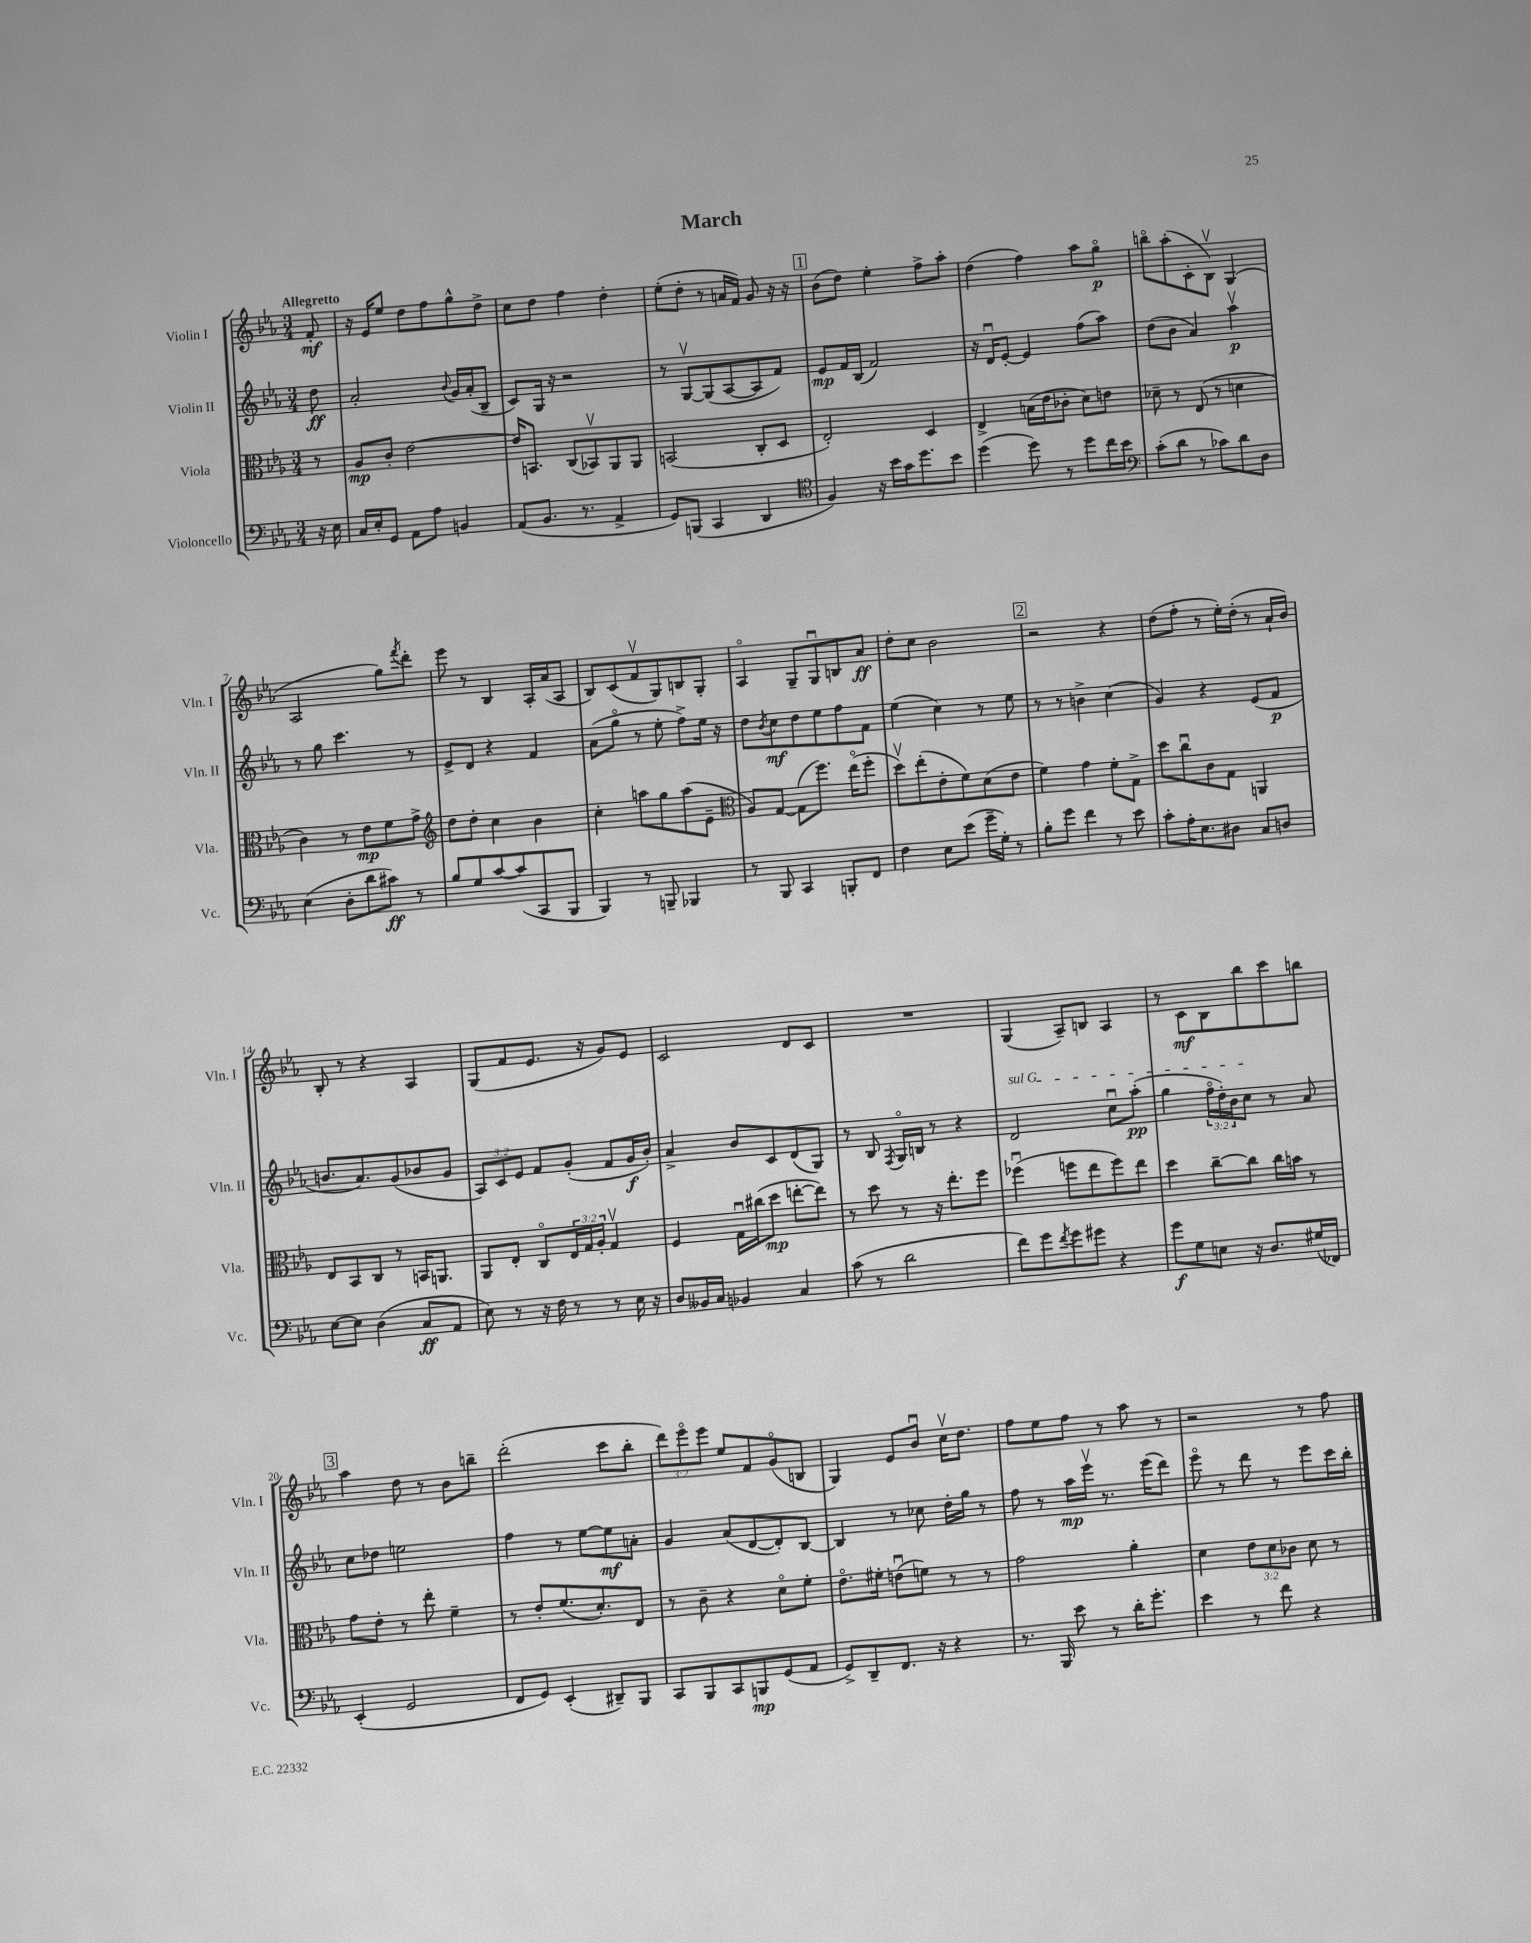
\header { title = "March" }
<<
\new StaffGroup <<
\new Staff = "s0" \with { instrumentName = "Violin I" shortInstrumentName = "Vln. I" } {
    \clef treble \key ees \major \numericTimeSignature \time 3/4 \override Staff.TupletNumber.text = #tuplet-number::calc-fraction-text \partial 8 \tempo "Allegretto"
    f'8-.\mf |
    r16 ees'16 ees''8 d''8 f''8 g''8-^ d''8-> |
    c''8 d''8 f''4 d''4-. |
    ees''8-.( d''8-. r8 a'16 f'16) g'8 r16 r16 |
    \mark \markup { \box "1" } bes'8( d''8) ees''4-. f''8-> aes''8-. |
    d''4( f''4) aes''8 g''8\flageolet\p |
    b''8\flageolet aes''8-.( c'8-. bes8\upbow) g4( |
    aes2 g''8) \acciaccatura { f'''8 } d'''8-. |
    ees'''8 r8 bes4 aes16-. aes'16( aes8 |
    bes8) c'8( f'8\upbow g8) b8 g8-. |
    aes4\flageolet g8-- g8\downbow b8 aes'8\ff |
    d''8-. c''8 bes'2 |
    \mark \markup { \box "2" } r2 r4 |
    d''8( f''8-. r8 ees''16-.) d''16-.( r8 aes'16-! bes'16) |
    bes8-. r8 r4 aes4 |
    g8( f'8 ees'8. r16 g'8) ees'8 |
    c'2 d'8 c'8 |
    R2. |
    g4( aes8--) b8 aes4 |
    r8 c'8\mf bes8 bes''8 c'''8 b''8 |
    \mark \markup { \box "3" } aes''4 d''8 r8 bes'8 b''8-- |
    d'''2-.( c'''8 bes''8-. |
    \tuplet 3/2 { d'''8) ees'''8\flageolet ees'''8 } ees''8 f'8 g'8\flageolet( b8 |
    g4) ees'8 bes'8\downbow c''16\upbow d''8. |
    f''8 ees''8 f''8 r8 aes''8 r8 |
    r2 r8 f''8 \bar "|." |
}
\new Staff = "s1" \with { instrumentName = "Violin II" shortInstrumentName = "Vln. II" } {
    \clef treble \key ees \major \numericTimeSignature \time 3/4 \override Staff.TupletNumber.text = #tuplet-number::calc-fraction-text \partial 8
    d''8\ff |
    aes'2-. \appoggiatura { bes'8 } g'16 aes'16-.( bes8-- |
    c'8) g16 r16 r2 |
    r8 g8~\upbow g8( aes8~ aes8 f'8) |
    \mark \markup { \box "1" } ees'8\mp f'16 bes16( f'2) |
    r16 d'16\downbow ees'8~-. ees'4 f''8( aes''8) |
    d''8( bes'8 aes'4) aes''4\upbow\p |
    r8 g''8 c'''4. r8 |
    ees'8-> d'8 r4 f'4 |
    aes'8( g''8\flageolet r8 ees''8-. f''8->) ees''16 r16 |
    d''8 \acciaccatura { bes'8 } c''8\mf d''8 ees''8 f''8 f'8 |
    ees''4( c''4) r8 ees''8 |
    \mark \markup { \box "2" } r8 r8 b'4-> c''4( |
    g'4) r4 ees'8( f'8\p |
    b'8. aes'8.) g'8( bes'8 g'8 |
    \tuplet 3/2 { aes8) c'8 ees'8 } f'8 g'8-.( f'8 g'16\f bes'16-.) |
    aes'4-> bes'8 c'8 d'8( g8) |
    r8 bes8 \acciaccatura { f8 } g16\flageolet b16 r8 r4 |
    \once \override TextSpanner.bound-details.left.text = \markup { \italic "sul G" } d'2\startTextSpan c''8\downbow aes''8-.\pp( |
    g''4 \tuplet 3/2 { f''16\flageolet d''16-.) bes'16 } c''8\stopTextSpan r8 aes'8 |
    \mark \markup { \box "3" } c''8 des''8 e''2 |
    f''4 r8 ees''8~ ees''8\mf a'8-. |
    g'4 aes'8( d'8~ d'8-.) bes8~ |
    bes4 r8 ces''8 d''16-. g''16 r8 |
    f''8 r8 aes''16\mp ees'''16\upbow r8. ees'''16( d'''8) |
    ees'''8\flageolet r8 d'''8 r8 ees'''8 c'''16 bes''16-. \bar "|." |
}
\new Staff = "s2" \with { instrumentName = "Viola" shortInstrumentName = "Vla." } {
    \clef alto \key ees \major \numericTimeSignature \time 3/4 \override Staff.TupletNumber.text = #tuplet-number::calc-fraction-text \partial 8
    r8 |
    aes8\mp c'8-. ees'2~ |
    ees'16 b,8. c8( bes,8\upbow) aes,8 aes,8 |
    b,2( c8-. d8 |
    \mark \markup { \box "1" } ees2-.) d4 |
    ees4-> b16( ees'16 ces'8-. d'8) e'8 |
    des'8-- r8 ees8( r8 d'4 |
    c'4) r8 ees'8\mp f'8 g'8-> |
    \clef treble d''8 d''8-. c''4 bes'4 |
    c''4-. a''8 g''8 a''8( ees'8-- |
    \clef alto aes8) g8~ g8( f''8.) ees''16\flageolet( f''8-. |
    d''8\upbow) ees''8-.( ees'8-. f'8) d'8( ees'8 |
    \mark \markup { \box "2" } f'4) g'4 f'8-. g8-> |
    d''8 c''8\downbow c'8 g8 a,4 |
    ees8 bes,8 c8 r8 b,16 a,8. |
    aes,8 ees8-. c8\flageolet \tuplet 3/2 { ees16 g16 aes16-. } g4\upbow |
    f4 g16\downbow cis''16( d''8\mp e''8~-. e''8) |
    r8 d''8 r8 r16 ees''8.-. f''8 |
    fes''4\downbow( f''8 ees''8 f''8) ees''8 |
    d''4 c''8~-- c''8 c''16 b'16 r8 |
    \mark \markup { \box "3" } g'8 ees'8-. r8 ees''8-. f'4-- |
    r8 ees'8-. f'8.( d'8.-.) ees8 |
    r8 c'8-- r4 d'8\flageolet f'8-. |
    ees'8.\flageolet fis'16-. e'8\downbow( f'8) r8 r8 |
    g'2 aes'4-. |
    d'4 \tuplet 3/2 { ees'8 d'8 ces'8 } d'8 r8 \bar "|." |
}
\new Staff = "s3" \with { instrumentName = "Violoncello" shortInstrumentName = "Vc." } {
    \clef bass \key ees \major \numericTimeSignature \time 3/4 \partial 8
    r16 ees16 |
    c16 ees16-. g,8 aes,8 aes8 b,4 |
    aes,8( bes,8. r8. aes,4-> |
    g,8) b,,8( c,4 d,4 |
    \mark \markup { \box "1" } \clef tenor f4) r16 bes'16 g'16 d''8. bes'8 |
    d''4( d''8) r8 d''8 c''16 bes'16 |
    \clef bass c'8-.( d'8 r8 ces'8) d'8 d8 |
    ees4( d8-. d'8 cis'8\ff) r8 |
    bes8 g8 c'8~ c'8( c,8 bes,,8 |
    bes,,4) r8 b,,8-- bes,,4 |
    r8 bes,,8 c,4 b,,8-. f,8 |
    f4 ees8 ees'8( g'16-- g16-.) r8 |
    \mark \markup { \box "2" } bes8-. g'8 f'4 r8 ees'8 |
    c'8-. aes16-. ees8. dis8 c8 d8 |
    ees8~ ees8 d4( c8\ff aes,8 |
    ees8) r8 r16 f16 r8 r8 ees16 r16 |
    d8 beses,16 c16 bes,4 c4 |
    c'8( r8 d'2 |
    f'8) g'8 \acciaccatura { f'8 } g'8 gis'8 r4 |
    g'8\f g8 e8 r16 d8. gis16( fes,16) |
    \mark \markup { \box "3" } ees,4-.( g,2 |
    f,8 g,8) ees,4-.( dis,8--) bes,,8 |
    c,8 bes,,8 c,8 b,,8\mp g,8( aes,8 |
    g,8->) d,8-- f,8. r16 r4 |
    r8. bes,,16 ees'8 r8 d'16-. g'8.-. |
    ees'4 r8 f'8 r4 \bar "|." |
}
>>
>>
